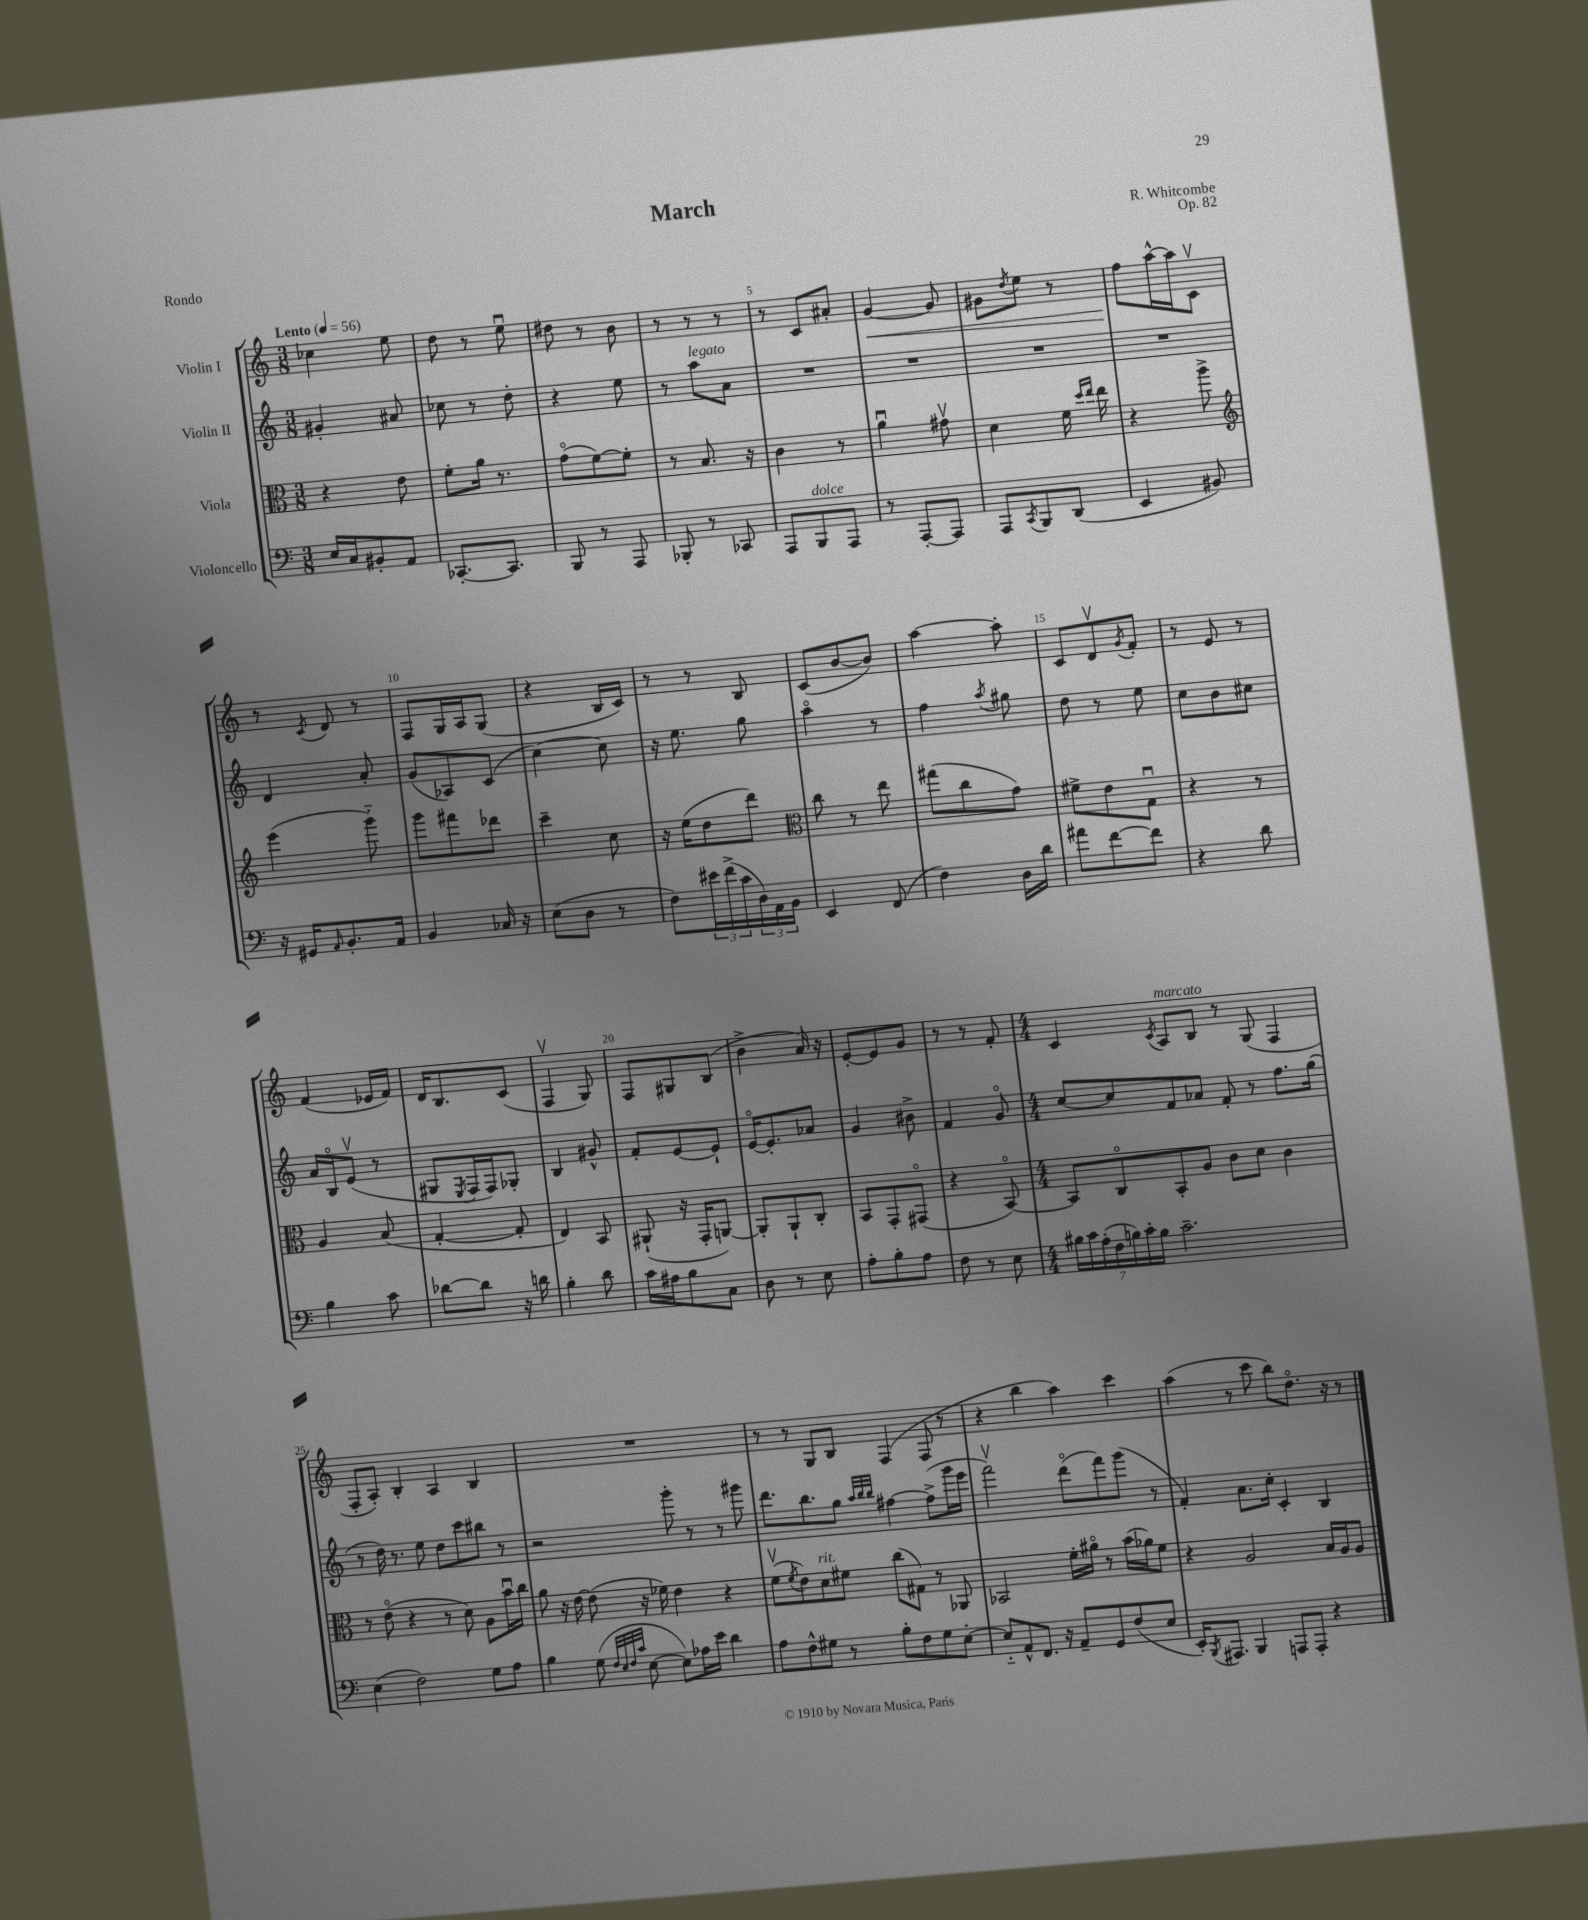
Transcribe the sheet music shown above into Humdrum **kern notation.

**kern	**kern	**kern	**kern	**dynam
*part4	*part3	*part2	*part1	*part1
*staff4	*staff3	*staff2	*staff1	*staff1
*I"Violoncello	*I"Viola	*I"Violin II	*I"Violin I	*
*clefF4	*clefC3	*clefG2	*clefG2	*
*k[]	*k[]	*k[]	*k[]	*
*M3/8	*M3/8	*M3/8	*M3/8	*
*MM56	*MM56	*MM56	*MM56	*
=1	=1	=1	=1	=1
!	!	!	!LO:TX:a:B:t=Lento	!
16E/LL	4r	4g#X'/	4cc-X\	.
16C/J	.	.	.	.
8BB#X'/	.	.	.	.
8AA/J	8e\	8a#X/	8ee\	.
=2	=2	=2	=2	=2
[8.CC-X'/L	8f'\L	8cc-X\	8dd\	.
.	16a\Jk	8r	8r	.
8.CC-/J]	8.r	.	.	.
.	.	8dd'\	8eeu\	.
=3	=3	=3	=3	=3
8BBB/	(8g\L	4r	8dd#X\	.
8r	[8f\)	.	8r	.
8AAA/	8f'\J]	8ee\	8b\	.
=4	=4	=4	=4	=4
8BBB-X'/	8r	8r	8r	.
!	!	!LO:TX:a:i:t=legato	!	!
8r	8.B/	8aa\L	8r	.
8CC-X/	.	8a\J	8r	.
.	16r	.	.	.
=5	=5	=5	=5	=5
8AAA/L	4c\	4.r	8r	.
!LO:TX:a:i:t=dolce	!	!	!	!
8BBB/	.	.	8c/L	.
8AAA/J	8r	.	8a#X'/J	.
=6	=6	=6	=6	=6
!	!	!	!	!LO:HP:b
8r	4au\	4.r	[4g/	<
[8AAA'/L	.	.	.	.
8AAA/J]	8g#Xv\	.	8g/]	.
=7	=7	=7	=7	=7
8AAA/L	4d\	4.r	8g#X\L	.
8qCC/	.	.	8qdd/	.
8BBB/	.	.	8ee\J	.
(8DD/J	16f\	.	8r	.
.	16qqdd/LL	.	.	.
.	16qqee/JJ	.	.	.
.	16ee\	.	.	.
=8	=8	=8	=8	=8
4EE/	4r	4.r	8ff\L	.
.	.	.	[16aa^^\L	[
.	.	.	16aa\J]	.
8BB#X/)	8aa^\	.	8cv\J	.
!!LO:LB:g=z
=9	=9	=9	=9	=9
*	*clefG2	*	*	*
16r	(4eee\	4d/	8r	.
16GG#X/KL	.	.	.	.
16qqAA/	.	.	8qc/	.
8.BB'/	.	.	8d/	.
.	8ggg\)	8a'/	8r	.
16AA/Jk	.	.	.	.
=10	=10	=10	=10	=10
4BB/	8ggg\L	(8g/L	8F/L	.
.	8fff#X\	8A-X/)	16G/L	.
.	.	.	16A/J	.
16C-X/	8ddd-X\J	(8c/J	(8G/J	.
16r	.	.	.	.
=11	=11	=11	=11	=11
(8E\L	4ccc~\	[4cc\)	4r	.
8D\J	.	.	.	.
8r	8cc\	8cc\]	16B/LL	.
.	.	.	16c/JJ)	.
=12	=12	=12	=12	=12
8F\L)	16r	16r	8r	.
.	(16ee\KL	8.ee\	.	.
24e#X\L	8dd\	.	8r	.
(24f^\	.	.	.	.
24c\	.	.	.	.
24D\)	8ddd\J)	8gg\	8B/	.
24AA\	.	.	.	.
24BB\JJ	.	.	.	.
=13	=13	=13	=13	=13
*	*clefC3	*	*	*
4EE/	8cc\	4aa\	(8c/L	.
.	8r	.	[8b/	.
(8FF/	8ee\	8r	8b/J])	.
=14	=14	=14	=14	=14
4F\)	(8gg#X\L	4ff\	[4aa\	.
.	8cc\	.	.	.
.	.	8qaa/	.	.
16D\LL	8g\J)	8gg#X\	8aa'\]	.
16d\JJ	.	.	.	.
=15	=15	=15	=15	=15
8a#X\L	8f#X^\L	8dd\	8c/L	.
[8f\	8e\	8r	8dv/	.
.	.	.	8qg/	.
8f\J]	8Gu\J	8ee\	8f'/J	.
=16	=16	=16	=16	=16
4r	4r	8cc\L	8r	.
.	.	8b\	8e/	.
8d\	8r	8cc#X\J	8r	.
!!LO:LB:g=z
=17	=17	=17	=17	=17
4B\	4A/	16a/LL	(4f/	.
.	.	16B/J	.	.
.	.	(8ev/J	.	.
8c\	(8B/	8r	16e-X/LL	.
.	.	.	16f/JJ)	.
=18	=18	=18	=18	=18
[8d-X\L	[4G'/	8G#X/L	16d/KL	.
.	.	.	8.B/	.
.	.	8qE/	.	.
8d-\J]	.	16F/L	.	.
.	.	16F/J)	.	.
16r	8G'/]	8G-X'/J	(8c/J	.
16dn\	.	.	.	.
=19	=19	=19	=19	=19
4B'\	4E/)	4B/	4Fv/	.
8d\	8BB/	8g#X^^/	8G/)	.
=20	=20	=20	=20	=20
16c\LL	(8AA#X`/	8f'/L	8F/L	.
16A#X\J	.	.	.	.
8B\	16r	[8e/	8G#X/	.
.	16GG'/KL	.	.	.
8C\J	[8AAn/J)	8e`/J]	(8B/J	.
=21	=21	=21	=21	=21
8D\	8AA'/L]	[16e/KL	4b^\	.
.	.	8.e'/]	.	.
8r	8AA`/	.	.	.
8E\	8C'/J	8a-X/J	16a/)	.
.	.	.	16r	.
=22	=22	=22	=22	=22
8A'\L	8BB/L	4g/	[8e'/L	.
8B'\	8GG'/	.	8e/]	.
8A\J	(8GG#X/J	8b#X^\	8g/J	.
=23	=23	=23	=23	=23
8F\	4r	4f/	8r	.
8r	.	.	8r	.
8E\	[8BB/)	8g/	8f'/	.
=24	=24	=24	=24	=24
*M4/4	*M4/4	*M4/4	*M4/4	*
28B#X\LL	8BB/L]	[8cc/L	4c/	.
28c\	.	.	.	.
(28A'\	.	.	.	.
28F\	.	.	.	.
.	8C/	8cc/]	.	.
28Bn\)	.	.	.	.
28c'\	.	.	.	.
28B\JJ	.	.	.	.
.	.	.	8qc/	.
!	!	!	!LO:TX:a:i:t=marcato	!
2.c~\	8BB'/	8f/	8A/L	.
.	8A/J	8a-X/J	8B/J	.
.	8c\L	8f'/	8r	.
.	8d\J	8r	(8G/	.
.	4c\	8.ff\L	4F/	.
.	.	(16gg\Jk	.	.
!!LO:LB:g=z
=25	=25	=25	=25	=25
(4E\	8r	8r	8F'/L	.
.	(8e\	16dd\)	8A'/J)	.
.	.	8.r	.	.
2F\)	4r	.	4B'/	.
.	.	8ee\	.	.
.	8r	8dd\L	4A/	.
.	8d\)	8ccc\	.	.
8G\L	8A\L	8bb#X\J	4B/	.
8A\J	16bu\L	8r	.	.
.	16cc\JJ	.	.	.
=26	=26	=26	=26	=26
4B\	8a\	2r	1r	.
.	16r	.	.	.
.	[16e\	.	.	.
(8G\	(8e\]	.	.	.
32qqF/LLL	.	.	.	.
32qqE/	.	.	.	.
32qqF/	.	.	.	.
32qqc/JJJ	.	.	.	.
[8E\	16r	.	.	.
.	16f-X\)	.	.	.
8E\L])	4e\	8ggg'\	.	.
16A-X\L	.	8r	.	.
16e\JJ	.	.	.	.
4d\	4r	8r	.	.
.	.	8ggg#X\	.	.
=27	=27	=27	=27	=27
8A\L	(8fv\L	8.ddd\L	8r	.
.	8qf/	.	.	.
8F^^\	8e\)	.	8r	.
.	.	8.bb\	.	.
!	!LO:TX:a:i:t=rit.	!	!	!
8G#X\J	8d\	.	8G/L	.
8r	8f#X\J	8gg\J	8B/J	.
.	.	32qqaa/LLL	.	.
.	.	32qqbb/	.	.
.	.	32qqbb/JJJ	.	.
8B'\L	(8cc\L	[4ff#X\	(4F/	.
8F\	8G#X\J)	.	.	.
8G#\	8r	(8ff#^\L]	8F/	.
[8E'\J	8AA-X/	16ggg\L	8r	.
.	.	16eee\JJ	.	.
=28	=28	=28	=28	=28
8E/L]	2BB-X/	2fffv\)	4r	.
8AA^^/	.	.	.	.
8.FF/J	.	.	4bb\	.
16r	.	.	.	.
8AA~/L	16f'\LL	(8ddd\L	4aa\)	.
.	16a#X\JJ	.	.	.
8GG/	8r	8fff\)	.	.
(8F/	(16b\LL	(8ggg\J	4ccc\	.
.	16a-X\J)	.	.	.
8E/J	8f\J	8r	.	.
=29	=29	=29	=29	=29
16EE'/KL)	4r	4f'/)	(4aa\	.
8qBBB/	.	.	.	.
8.AAA#X/J	.	.	.	.
4BBB/	2A/	8.a\L	8r	.
.	.	.	8ccc\	.
.	.	16cc'\Jk	.	.
8AAAn/L	.	4c'/	8bb\L)	.
8AAA'/J	.	.	8.dd\J	.
4r	16B/LL	4B/	.	.
.	16A/J	.	16r	.
.	8A/J	.	8r	.
==	==	==	==	==
*-	*-	*-	*-	*-
